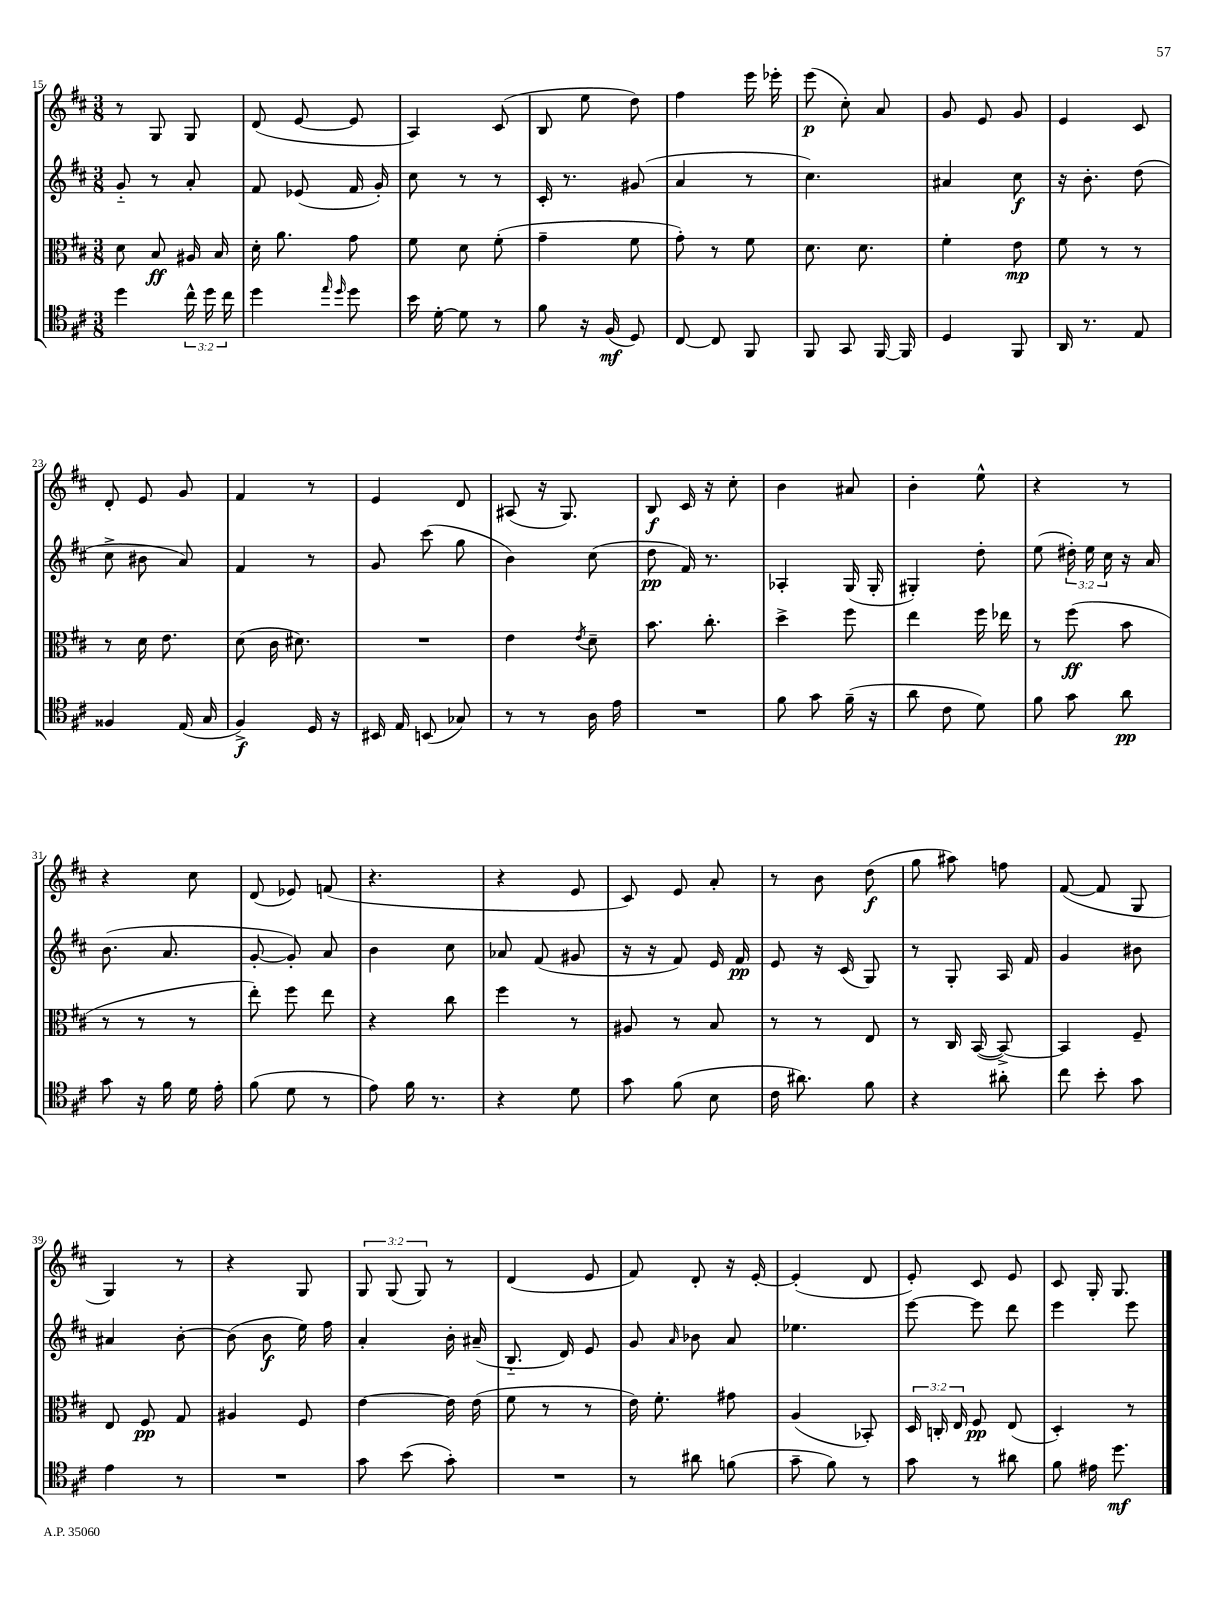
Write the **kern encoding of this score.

**kern	**kern	**kern	**kern
*staff4	*staff3	*staff2	*staff1
*clefC4	*clefC3	*clefG2	*clefG2
*k[f#c#]	*k[f#c#]	*k[f#c#]	*k[f#c#]
*M3/8	*M3/8	*M3/8	*M3/8
4dd	8d	8g'~	8r
.	8B	8r	8G
24cc#^^	16A#	8a'	8G
24dd	.	.	.
.	16B	.	.
24cc#	.	.	.
=	=	=	=
4dd	16d'	8f#	(8d
.	8.a	.	.
.	.	(8e-	[8e
16qqee	.	.	.
16qqdd	.	.	.
8dd	8g	16f#	8e]
.	.	16g')	.
=	=	=	=
16b	8f#	8cc#	4A)
[16d'	.	.	.
8d]	8d	8r	.
8r	(8f#'	8r	(8c#
=	=	=	=
8f#	4g~	16c#'	8B
.	.	8.r	.
16r	.	.	8ee
(16F#	.	.	.
8D)	8f#	(8g#	8dd)
=	=	=	=
[8C#	8g')	4a	4ff#
8C#]	8r	.	.
8FF#	8f#	8r	16eee
.	.	.	16eee-'
=	=	=	=
8FF#	8.d	4.cc#)	(8eee
8GG	.	.	8cc#')
.	8.d	.	.
[16FF#	.	.	8a
16FF#]	.	.	.
=	=	=	=
4D	4f#'	4a#	8g
.	.	.	8e
8FF#	8e	8cc#	8g
=	=	=	=
16AA	8f#	16r	4e
8.r	.	8.b'	.
.	8r	.	.
8E	8r	(8dd	8c#
=	=	=	=
4F##	8r	8cc#^	8d'
.	16d	8b#	8e
.	8.e	.	.
(16E	.	8a)	8g
16G	.	.	.
=	=	=	=
4F#^)	(8d	4f#	4f#
.	16c#	.	.
.	8.d#)	.	.
16D	.	8r	8r
16r	.	.	.
=	=	=	=
16BB#	4.r	8g	4e
16E	.	.	.
(8BB	.	(8ccc#	.
8G-)	.	8gg	8d
=	=	=	=
8r	4e	4b)	(8A#
8r	.	.	16r
.	.	.	8.G)
.	8qe	.	.
16A	8d~	(8cc#	.
16e	.	.	.
=	=	=	=
4.r	8.b	8dd	8B
.	.	16f#)	16c#
.	8.cc#'	8.r	16r
.	.	.	8cc#'
=	=	=	=
8f#	4dd^	4A-'	4b
8g	.	.	.
(16f#~	8ff#	(16G	8a#
16r	.	16G'	.
=	=	=	=
8a	4ee	4G#')	4b'
8c#	.	.	.
8d)	16ff#	8dd'	8ee^^
.	16ee-	.	.
=	=	=	=
8f#	8r	(8ee	4r
8g	(8ff#	24dd#')	.
.	.	24ee	.
.	.	24cc#	.
8a	8b	16r	8r
.	.	16a	.
=	=	=	=
8g	8r	(8.b	4r
16r	8r	.	.
16f#	.	8.a	.
16d	8r	.	8cc#
16e'	.	.	.
=	=	=	=
(8f#	8ee')	[8g'	(8d
8d	8ff#	8g'])	8e-)
8r	8ee	8a	(8f
=	=	=	=
8e)	4r	4b	4.r
16f#	.	.	.
8.r	.	.	.
.	8cc#	8cc#	.
=	=	=	=
4r	4ff#	8a-	4r
.	.	(8f#	.
8d	8r	8g#	8e
=	=	=	=
8g	8A#	16r	8c#)
.	.	16r	.
(8f#	8r	8f#)	8e
8B	8B	16e	8a'
.	.	16f#	.
=	=	=	=
16c#	8r	8e	8r
8.a#)	.	.	.
.	8r	16r	8b
.	.	(16c#	.
8f#	8E	8G)	(8dd
=	=	=	=
4r	8r	8r	8gg
.	16C#	8G'	8aa#)
.	([16BB	.	.
8a#'	8BB^_)	16A	8ff
.	.	16f#	.
=	=	=	=
8cc#	4BB]	4g	([8f#
8b'	.	.	8f#]
8g	8F#~	8b#	8G
=	=	=	=
4e	8E	4a#	4G)
.	8F#	.	.
8r	8G	[8b'	8r
=	=	=	=
4.r	4A#	(8b]	4r
.	.	8b	.
.	8F#	16ee)	8G
.	.	16ff#	.
=	=	=	=
8g	[4e	4a'	12G
.	.	.	(12G
(8b	.	.	.
.	.	.	12G)
8g')	16e]	16b'	8r
.	(16e	(16a#~	.
=	=	=	=
4.r	8f#	8.B'~	(4d
.	8r	.	.
.	.	16d)	.
.	8r	8e	8e
=	=	=	=
8r	16e)	8g	8f#)
.	8.f#'	.	.
.	.	16qqa	.
8a#	.	8b-	8d'
(8f	8g#	8a	16r
.	.	.	[16e'
=	=	=	=
8g~	(4A	4.ee-	(4e']
8f#)	.	.	.
8r	8BB-')	.	8d
=	=	=	=
8g	24D	[8eee	8e')
.	24C'	.	.
.	24E	.	.
8r	8F#	8eee]	8c#
8a#	(8E	8ddd	8e
=	=	=	=
8f#	4D')	4eee	8c#
16e#	.	.	16G'
8.dd	.	.	8.G
.	8r	8eee	.
==	==	==	==
*-	*-	*-	*-
